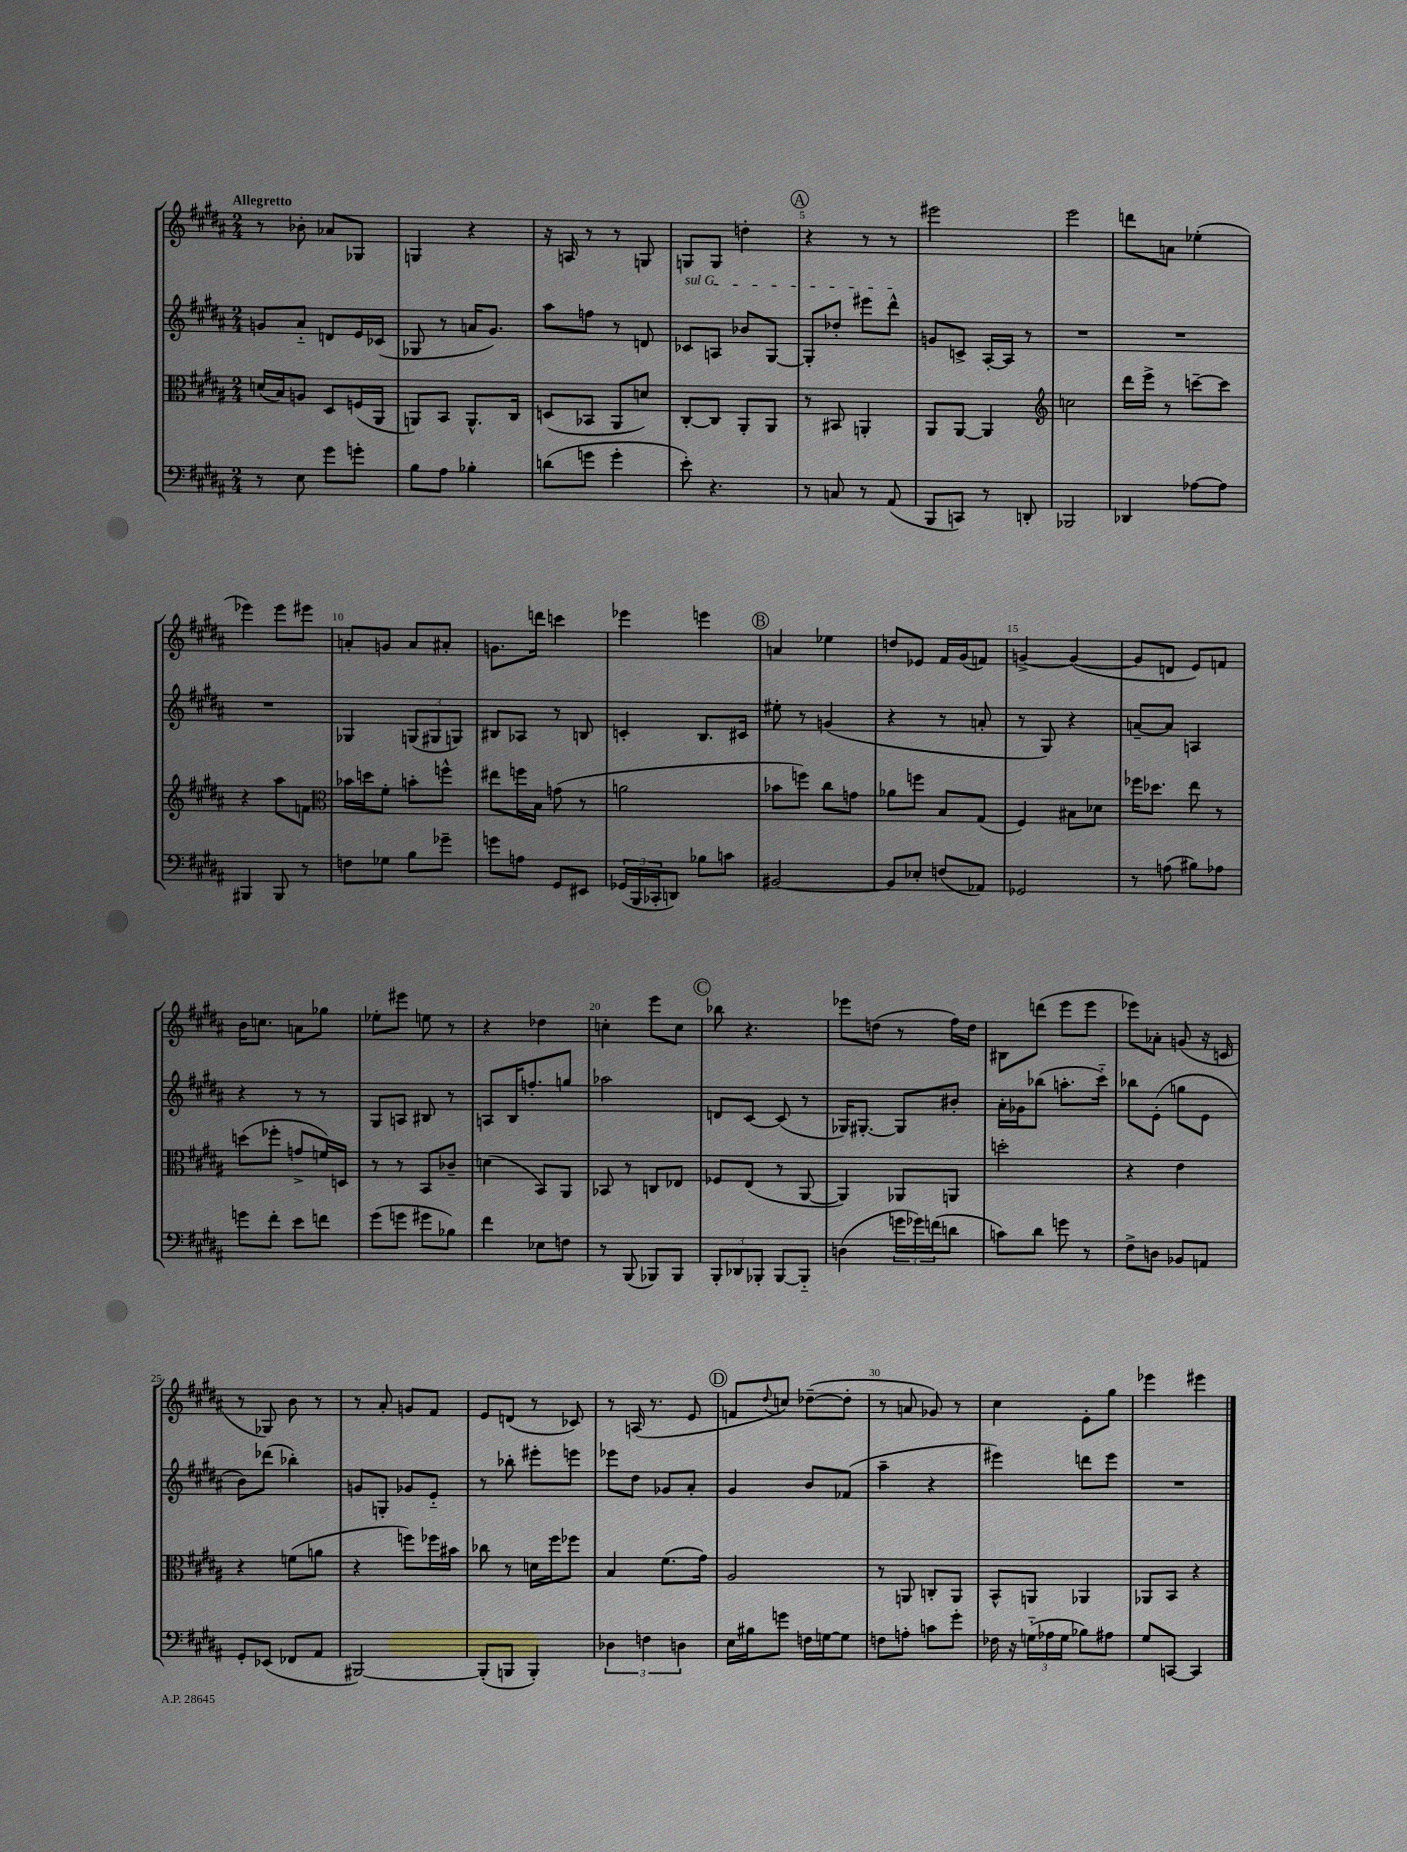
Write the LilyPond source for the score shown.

<<
\new StaffGroup <<
\new Staff = "s0" {
    \clef treble \key b \major \numericTimeSignature \time 2/4 \tempo "Allegretto"
    r8 bes'8-. aes'8 ges8 |
    g4 r4 |
    r16 a16 r8 r8 g8 |
    g8 g8 d''4-. |
    \mark \markup { \circle "A" } r4 r8 r8 |
    eis'''2 |
    e'''2 |
    d'''8 a'8 ees''4-.( |
    ees'''4) ees'''8 eis'''8 |
    a'8-. g'8 a'8 ais'8-. |
    g'8. d'''16 c'''4 |
    ees'''4 e'''4 |
    \mark \markup { \circle "B" } a'4 ees''4 |
    d''8 ees'8 fis'16 gis'16( f'8) |
    g'4~-> g'4~( |
    g'8 d'8 e'8) f'8 |
    b'16 c''8. a'8 ges''8 |
    ees''8-. eis'''8 e''8 r8 |
    r4 des''4 |
    c''4-. e'''8 c''8 |
    \mark \markup { \circle "C" } bes''8 r4. |
    ees'''8 d''8( r8 fis''16) d''16 |
    bis8 d'''8( e'''8 e'''8 |
    ees'''8) aes'8-. g'8( r16 c'16 |
    r8 ges8) b'8 r8 |
    r8 ais'8-. g'8 fis'8 |
    e'8 d'8( r8 ces'8) |
    r8 a16( r8. e'8 |
    \mark \markup { \circle "D" } f'8 \appoggiatura { dis''8 } c''8) des''8~--( des''8-. |
    r8 a'8 ges'8) r8 |
    cis''4 e'8-. gis''8 |
    ees'''4 eis'''4 \bar "|." |
}
\new Staff = "s1" {
    \clef treble \key b \major \numericTimeSignature \time 2/4
    g'8 ais'8-_ d'8 e'16 ces'16( |
    ges8 r8 a'16 gis'8.) |
    ais''8 f''8 r8 d'8 |
    \once \override TextSpanner.bound-details.left.text = \markup { \italic "sul G" } ces'8\startTextSpan a8 bes'8 gis8~ |
    \mark \markup { \circle "A" } gis8-. des''8-. eis'''8 dis'''8-^\stopTextSpan |
    g'8 c'8-> ais16~-. ais16 r8 |
    R2 |
    R2 |
    R2 |
    ges4 \tuplet 3/2 { g8( gis8 g8) } |
    bis8 aes8 r8 b8 |
    c'4-. b8. cis'16 |
    \mark \markup { \circle "B" } eis''8-. r8 g'4( |
    r4 r8 a'8-. |
    r8 gis8) r4 |
    a'8~-- a'8 a4 |
    r4 r8 r8 |
    gis8 a8 bis8 r8 |
    a8 b16 f''8.-. g''8 |
    aes''2 |
    \mark \markup { \circle "C" } d'8 cis'8~ cis'8( r8 |
    ges16) gis8.~-. gis8 bis'8-. |
    ais'16-. ges'16 bes''8( a''8.-. cis'''16-_) |
    bes''8 e'8-.( g''8 e'8 |
    b'8) des'''8( bes''4-.) |
    g'8 g8-. ges'8 e'8-_ |
    r8 bes''8-. eis'''8-. e'''8 |
    ees'''8 dis''8 ges'8 ais'8-. |
    \mark \markup { \circle "D" } gis'4 b'8 fes'8( |
    ais''4-- r4 |
    eis'''4) d'''8 eis'''8 |
    R2 \bar "|." |
}
\new Staff = "s2" {
    \clef alto \key b \major \numericTimeSignature \time 2/4
    d'16( b16) a8 dis8 f16( ais,16 |
    a,8) b,8 a,8.-^ cis16 |
    d8( bes,8 ais,8 d'8) |
    cis8~-. cis8 ais,8-. ais,8 |
    \mark \markup { \circle "A" } r8 bis,8 a,4-. |
    ais,8 ais,8~ ais,4 |
    \clef treble c''2 |
    dis'''16 e'''16-> r8 c'''8~-- c'''8 |
    r4 ais''8 f'8 |
    \clef alto bes'16 d''16 fis'8-. b'8-. f''8-^ |
    eis''8 f''16 b16 g'8( r8 |
    a'2 |
    \mark \markup { \circle "B" } bes'8 f''8) cis''8 g'8 |
    aes'8 f''8 b8 gis8( |
    fis4) bis8 des'8 |
    fes''16 des''8. e''8 r8 |
    d''8( fes''8-. g'8-> f'16) d16 |
    r8 r8 b,8 ces'8-- |
    d'4( b,8) ais,8 |
    bes,8 r8 c8 ees8 |
    \mark \markup { \circle "C" } fes8 e8( r8 ais,8~ |
    ais,4) aes,8 a,8 |
    d''2-. |
    r4 e'4 |
    r4 f'8( a'8 |
    r4 f''8) fes''16 bis'16 |
    ces''8 r8 d'16 fis''16 fes''8 |
    b4 fis'8.( gis'16) |
    \mark \markup { \circle "D" } ais2 |
    r8 a,8 c8-. a,8 |
    b,8-^ a,8 aes,4 |
    aes,8 b,8 r4 \bar "|." |
}
\new Staff = "s3" {
    \clef bass \key b \major \numericTimeSignature \time 2/4
    r8 e8 gis'8 g'8-. |
    b8 ais8 bes4-. |
    d'8( g'8 g'4-. |
    e'8-.) r4. |
    \mark \markup { \circle "A" } r8 c8 r8 ais,8( |
    b,,8 c,8) r8 d,8-. |
    bes,,2 |
    des,4 aes8~ aes8 |
    bis,,4 bis,,8 r8 |
    f8 ges8 b8 ges'8-- |
    g'8 a8 gis,8 eis,8 |
    \tuplet 3/2 { ges,16( b,,16 ces,16-. } d,8) bes8 c'8 |
    \mark \markup { \circle "B" } bis,2~ |
    bis,8 ees8-. f8( aes,8) |
    ges,2 |
    r8 a8( bis8) aes8 |
    g'8 fis'8-. e'8 f'8 |
    gis'8( g'8 gis'8 bes8) |
    fis'4 ees8 f8 |
    r8 b,,8( bes,,8) bes,,8 |
    \mark \markup { \circle "C" } \tuplet 3/2 { b,,8-. des,8 bes,,8-. } bes,,8~ bes,,8-_ |
    d4( \tuplet 3/2 { g'16 ges'16) f'16( } d'8 |
    c'8) dis'8 g'8 r8 |
    fis8-> d8 bes,8 a,8 |
    gis,8-. ees,8( fes,8 ais,8 |
    bis,,2~) |
    bis,,8-.( b,,8 b,,4-.) |
    \tuplet 3/2 { des4 f4 d4 } |
    \mark \markup { \circle "D" } e16 bis16 g'8 f16 g16~ g8 |
    f8 a8-. c'8 gis'8-. |
    fes16 r16 \tuplet 3/2 { g16-_( aes16 g16 } bes8) ais8 |
    gis8 c,8~ c,4 \bar "|." |
}
>>
>>
\layout { \context { \Score \override BarNumber.break-visibility = ##(#f #t #t) barNumberVisibility = #(every-nth-bar-number-visible 5) } }
